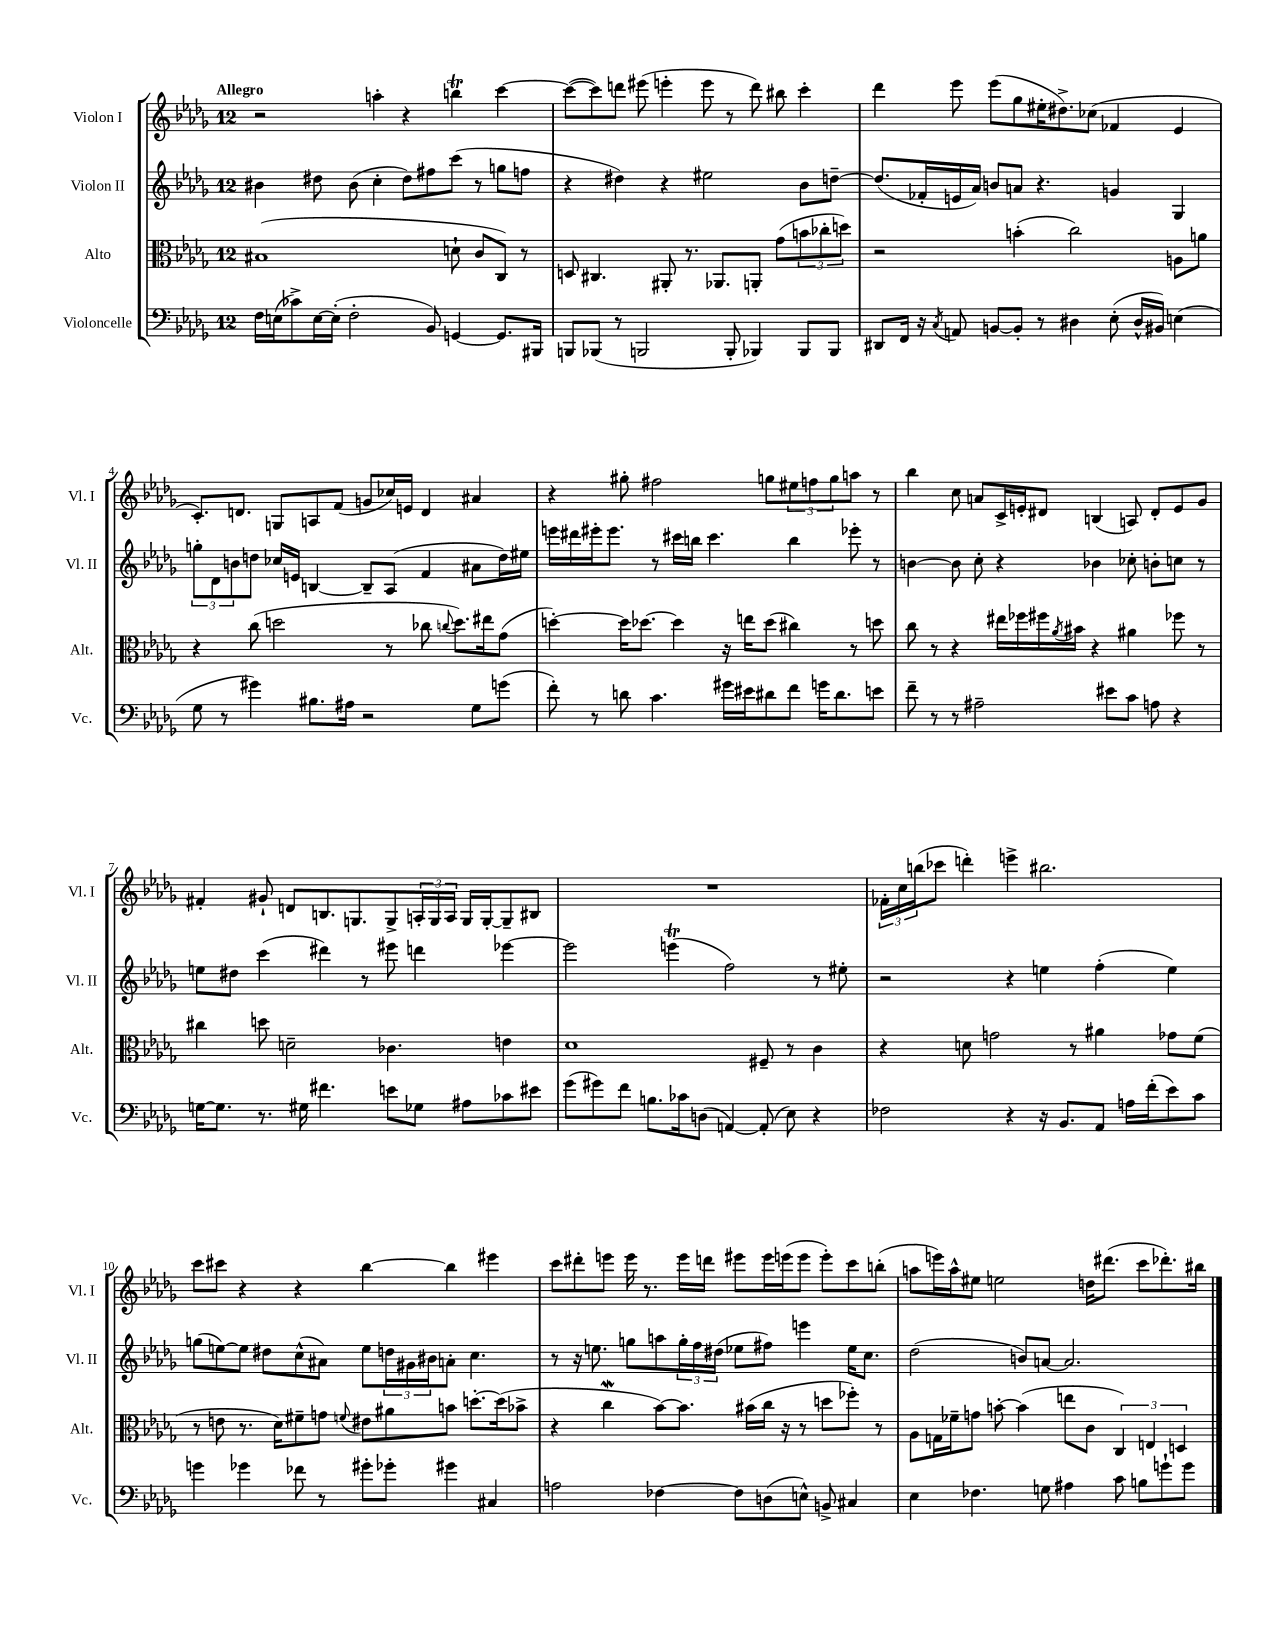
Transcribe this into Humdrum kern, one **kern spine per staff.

**kern	**kern	**kern	**kern
*staff4	*staff3	*staff2	*staff1
*clefF4	*clefC3	*clefG2	*clefG2
*k[b-e-a-d-g-]	*k[b-e-a-d-g-]	*k[b-e-a-d-g-]	*k[b-e-a-d-g-]
*M12/8	*M12/8	*M12/8	*M12/8
16F	(1B#	4b#	2r
(16E	.	.	.
8c-^)	.	.	.
[16E	.	8dd#	.
(16E']	.	.	.
2F'	.	(8b#	.
.	.	4cc'	4aa'
.	.	8dd#)	4r
8BB-)	.	8ff#	.
[4GG	8d`	(8ccc	4bb
.	8c	8r	.
8.GG]	8C)	8gg	[4ccc
.	8r	8ff	.
16BBB#	.	.	.
=	=	=	=
8BBB	8D	4r	(8ccc_
(8BBB-	4.C#	.	8ccc])
8r	.	4dd#)	8ddd
2BBB	.	.	(8eee#
.	8AA#'	4r	4eee'
.	8.r	.	.
.	.	2ee#	8eee
.	8.AA-	.	.
8BBB'	.	.	8r
4BBB-)	8AA'	.	8ddd)
.	(8g-	.	8bb#
8BBB-	12b	8b-	4ccc'
.	12cc-'	.	.
8BBB-	.	[8dd~	.
.	12dd)	.	.
=	=	=	=
8DD#	2r	(8.dd]	4ddd-
16FF	.	.	.
16r	.	16f-'	.
8qC	.	.	.
8AA	.	16e	8eee-
.	.	16a-)	.
[8BB	.	8b	(8eee-
8BB']	(4b'	8a	8gg-
8r	.	4.r	16ee#'
.	.	.	8.dd#^)
4D#	2cc)	.	.
.	.	.	(8cc-
(8E-'	.	4g	4f-
16D#^^	.	.	.
16BB#)	.	.	.
(4E	8A	4G-	4e-
.	8a	.	.
=	=	=	=
8G-	4r	12gg'	8.c')
.	.	12d-	.
8r	.	.	.
.	.	12b	.
.	.	.	8.d
4g#)	(8cc	8dd	.
.	2dd	16cc-	8G
.	.	16e	.
8.B#	.	[4B	8A
.	.	.	(8f
16A#	.	.	.
2r	.	8B~]	8g
.	8r	(8A-	16cc-)
.	.	.	16e
.	8cc-	4f	4d
.	8qqcc	.	.
.	8.dd)	.	.
8G-	.	8a#	4a#
.	16ee#	.	.
(8g	(8g-	16dd)	.
.	.	16ee#	.
=	=	=	=
8f')	[4dd')	16eee	4r
.	.	16ddd#	.
8r	.	16eee#'	.
.	.	8.eee#	.
8d	16dd]	.	8gg#'
.	[8.dd-	.	.
4.c	.	8r	2ff#
.	4dd-]	16ccc#	.
.	.	16bb	.
.	.	4.ccc#	.
16g#	16r	.	.
16e#	16ee	.	.
8d#	(8dd-	.	8gg
8f	4cc#)	4bb	12ee#
.	.	.	12ff
16g	.	.	.
.	.	.	12gg
8.d#	.	.	.
.	8r	8eee-'	8aa
8e	8dd	8r	8r
=	=	=	=
8f~	8cc	[4b	4bb-
8r	8r	.	.
8r	4r	8b]	8cc
2A#~	.	8cc'	8a
.	16ee#	4r	16c^
.	16ff-	.	16e'
.	16ff#	.	8d#
.	8qa-	.	.
.	16b#	.	.
.	4r	4b-	(4B
8e#	.	.	.
8c	4a#	8cc-'	8A)
8A	.	8b'	8d#'
4r	8ff-	8cc	8e
.	8r	8r	8g-
=	=	=	=
[16G	4cc#	8ee	4f#'
8.G]	.	.	.
.	.	8dd#	.
8.r	8dd	(4ccc	8g#`
.	2d~	.	8d
16G#	.	.	.
4.f#	.	4ddd#)	8.B
.	.	.	8.G
.	.	8r	.
8e	4.c-	8eee#	8G^
8G-	.	4ddd	24A'
.	.	.	24G
.	.	.	24A
8A#	.	.	16G
.	.	.	[16G'
8c-	4e	[4eee-	8G~]
8e#	.	.	8B#
=	=	=	=
(8g-	1d-	2eee-]	1.r
8g#)	.	.	.
8f	.	.	.
8.B	.	.	.
.	.	(4eee	.
16c-	.	.	.
(8D	.	.	.
[4AA)	.	2ff)	.
(8AA']	8F#~	.	.
8E-)	8r	.	.
4r	4c	8r	.
.	.	8ee#'	.
=	=	=	=
2F-	4r	2r	24f-'
.	.	.	24cc
.	.	.	(24bb
.	.	.	8ccc-
.	8d	.	4ddd')
.	2g	.	.
4r	.	4r	4eee^
16r	.	4ee	2.bb#
8.BB-	.	.	.
.	8r	.	.
8AA-	4a#	(4ff'	.
16A	.	.	.
(16f'	.	.	.
8e-)	8g-	4ee)	.
8c	(8f	.	.
=	=	=	=
4g	8r	(8gg	8ccc
.	8e	[8ee)	8ccc#
4g-	8.r	8ee]	4r
.	.	8dd#	.
.	16d-)	.	.
8f-	8f#~	(8cc^^	4r
8r	8g	8a#)	.
.	8qqf	.	.
8g#'	8e#	8ee	[4bb-
8g-'	8a#	24dd	.
.	.	24g#	.
.	.	24b#	.
4g#	8b	8a'	4bb-]
.	[8.dd'	4.cc	.
4C#	.	.	4eee#
.	(16dd]	.	.
.	8b-^	.	.
=	=	=	=
2A	4r	8r	8ccc
.	.	16r	8ddd#'
.	.	8.ee	.
.	4cc	.	8eee
.	.	8gg	16eee
.	.	.	8.r
[4F-	[8b-)	8aa	.
.	8.b-]	24gg'	16eee
.	.	24ff	.
.	.	.	16ddd
.	.	(24dd#	.
8F-]	.	8ee-	8eee#
.	(16b#	.	.
(8D	16cc	8ff#)	16eee#
.	16r	.	(16eee
8E^^)	8r	4eee	8eee
8BB^	8dd	.	8eee')
4C#	8ff-')	16ee-	8ccc
.	.	8.cc	.
.	8r	.	(8bb'
=	=	=	=
4E-	8A-	(2dd-	8aa
.	16G	.	16eee)
.	16f-~	.	16aa^^
4.F-	8g	.	8ee#
.	[8b'	.	2ee
.	(4b]	8b)	.
8G	.	[8a	.
4A#	8ee	2.a]	.
.	8c	.	16dd
.	.	.	(8.ddd#
8c	6C)	.	.
8B	.	.	8ccc
.	6E	.	.
8g`	.	.	8.ddd-')
.	6D	.	.
8g	.	.	.
.	.	.	16bb#
==	==	==	==
*-	*-	*-	*-
